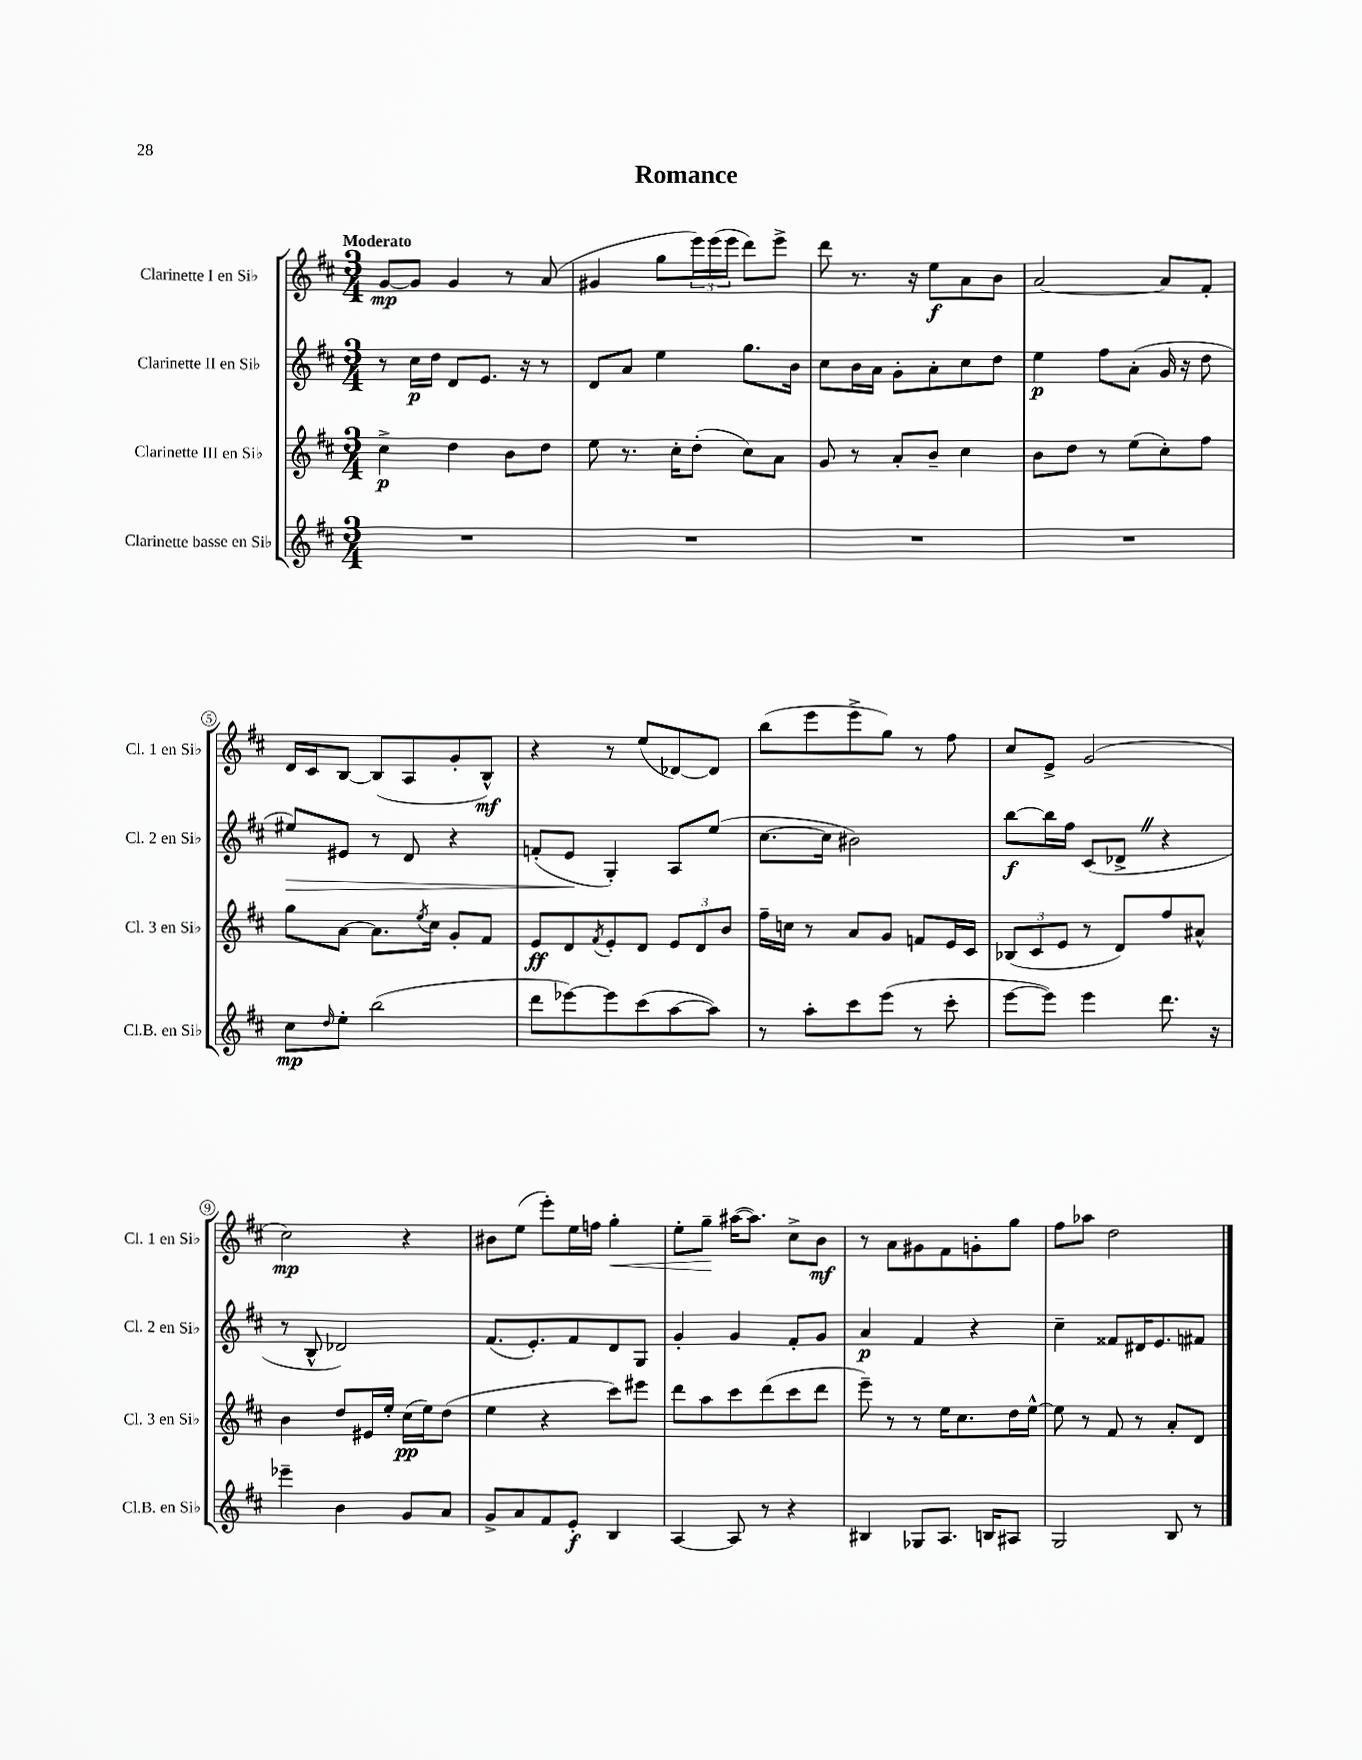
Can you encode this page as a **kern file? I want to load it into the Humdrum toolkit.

**kern	**kern	**kern	**kern
*staff4	*staff3	*staff2	*staff1
*clefG2	*clefG2	*clefG2	*clefG2
*k[f#c#]	*k[f#c#]	*k[f#c#]	*k[f#c#]
*M3/4	*M3/4	*M3/4	*M3/4
2.r	4cc#^	8r	[8g
.	.	16cc#	8g]
.	.	16dd	.
.	4dd	8d	4g
.	.	8.e	.
.	8b	.	8r
.	.	16r	.
.	8dd	8r	(8a
=	=	=	=
2.r	8ee	8d	4g#
.	8.r	8a	.
.	.	4ee	8gg
.	16cc#'	.	.
.	(8dd'	.	24eee)
.	.	.	(24eee
.	.	.	24eee
.	8cc#)	8.gg	8ddd)
.	8a	.	8eee^
.	.	16b	.
=	=	=	=
2.r	8g	8cc#	8ddd
.	8r	16b	8.r
.	.	16a	.
.	8a'	8g'	.
.	.	.	16r
.	8b~	8a'	8ee
.	4cc#	8cc#	8a
.	.	8dd	8b
=	=	=	=
2.r	8b	4ee	[2a
.	8dd	.	.
.	8r	8ff#	.
.	(8ee	(8a'	.
.	8cc#')	16g	8a]
.	.	16r	.
.	8ff#	8dd	8f#'
=	=	=	=
8cc#	8gg	8ee#)	16d
.	.	.	16c#
16qqdd	.	.	.
8ee'	[8a	8e#	[8B
(2bb	8.a]	8r	(8B]
.	.	8d	8A
.	8qee	.	.
.	16cc#	.	.
.	8g'	4r	8g'
.	8f#	.	8B^^)
=	=	=	=
8ddd	8e	(8f'	4r
[8eee-)	8d	8e	.
.	8qf#	.	.
8eee-]	8e'	4G')	8r
(8ccc#	8d	.	(8ee
[8aa	12e	8A	[8d-)
.	12d	.	.
8aa])	.	(8ee	8d-]
.	12b	.	.
=	=	=	=
8r	16ff#~	[8.cc#	(8bb
.	16cc	.	.
8aa'	8r	.	8eee
.	.	16cc#]	.
8ccc#	8a	2b#)	8eee^
(8eee	8g	.	8gg)
8r	8f	.	8r
8ccc#'	16e	.	8ff#
.	16c#	.	.
=	=	=	=
[8eee	(12B-	[8bb	8cc#
.	12c#	.	.
8eee])	.	16bb]	8e^
.	12e	.	.
.	.	16ff#	.
4eee	8r	(8c#	(2g
.	8d)	8d-^	.
8.ddd	8ff#	4r	.
.	8a#^^	.	.
16r	.	.	.
=	=	=	=
4eee-~	4b	8r	2cc#)
.	.	8B^^	.
4b	8dd	2d-)	.
.	16e#	.	.
.	16ee'	.	.
8g	(16cc#	.	4r
.	16ee)	.	.
8a	(8dd	.	.
=	=	=	=
8g^	4ee	(8.f#	8b#
8a	.	.	(8ee
.	.	8.e')	.
8f#	4r	.	8eee')
8e'	.	8f#	16ee
.	.	.	16ff
4B	8ccc#)	8d	4gg'
.	8eee#	8G	.
=	=	=	=
[4A	8ddd	4g'	8ee'
.	8aa	.	8gg~
8A]	8ccc#	4g	([16aa#
.	.	.	8.aa#])
8r	(8ddd	.	.
4r	8ccc#	8f#'	8cc#^
.	8ddd	8g	8b
=	=	=	=
4B#	8eee~)	4a	8r
.	8r	.	8a
8G-	8r	4f#	8g#
8.A	16ee	.	8f#
.	8.cc#	.	.
.	.	4r	8g'
16B	.	.	.
8A#	16dd	.	8gg
.	[16ee^^	.	.
=	=	=	=
2G	8ee]	4cc#~	8ff#
.	8r	.	8aa-
.	8f#	8f##	2dd
.	8r	16d#	.
.	.	8.e	.
8B	8a'	.	.
8r	8d	8f#	.
==	==	==	==
*-	*-	*-	*-
